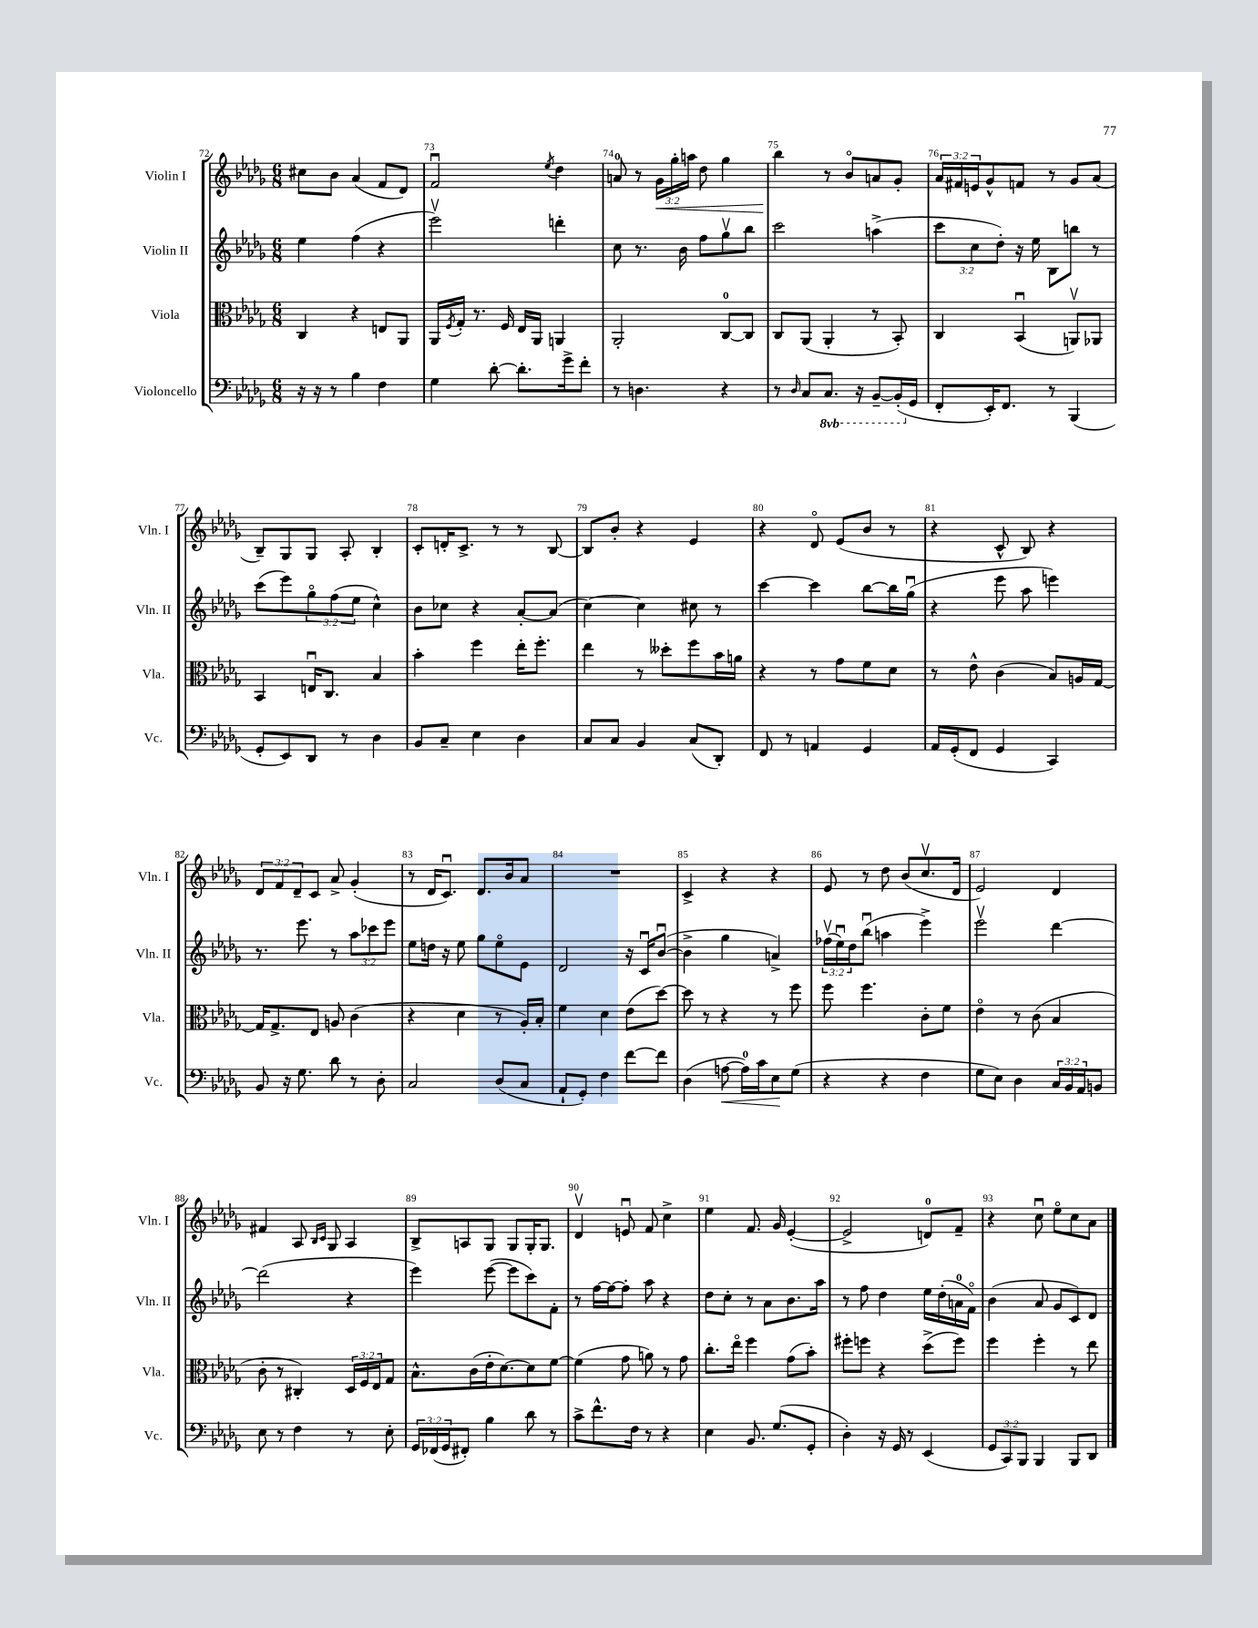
<<
\new StaffGroup <<
\new Staff = "s0" \with { instrumentName = "Violin I" shortInstrumentName = "Vln. I" } {
    \clef treble \key des \major \numericTimeSignature \time 6/8 \override Staff.TupletNumber.text = #tuplet-number::calc-fraction-text
    cis''8 bes'8 aes'4( f'8 des'8) |
    f'2\downbow \acciaccatura { ees''8 } des''4 |
    a'8-0 r8 \tuplet 3/2 { ges'16\< ges''16-. a''16 } des''8 ges''4 |
    bes''4\! r8 bes'8\flageolet a'8 ges'8-. |
    \tuplet 3/2 { aes'16 fis'16 e'16 } ges'8-^ f'8 r8 ges'8 aes'8( |
    bes8--) ges8 ges8 aes8-. bes4-. |
    c'8-. d'16-. c'8.-> r8 r8 bes8~ |
    bes8 bes'8-. r4 ees'4 |
    r4 des'8\flageolet ees'8( bes'8 r8 |
    r4 c'8-^ bes8) r4 |
    \tuplet 3/2 { des'8 f'8 des'8-- } c'8 aes'8-> ges'4-.( |
    r8 des'16 c'8.\downbow) des'8. bes'16 aes'8 |
    R2. |
    c'4-> r4 r4 |
    ees'8 r8 des''8 bes'8( c''8.\upbow des'16 |
    ees'2) des'4 |
    fis'4 aes8 \grace { bes16 c'16 } ges8 aes4 |
    bes8-> a8 ges8 ges8 ges16-. ges8. |
    des'4\upbow e'8\downbow f'8 c''4-> |
    ees''4 f'8. ges'16 ees'4~-.( |
    ees'2-> d'8-0) f'8-- |
    r4 c''8\downbow ees''8\flageolet c''8 aes'8 \bar "|." |
}
\new Staff = "s1" \with { instrumentName = "Violin II" shortInstrumentName = "Vln. II" } {
    \clef treble \key des \major \numericTimeSignature \time 6/8 \override Staff.TupletNumber.text = #tuplet-number::calc-fraction-text
    ees''4 f''4( r4 |
    ees'''2\upbow) d'''4-. |
    c''8 r8. bes'16 f''8 ges''8\upbow bes''8 |
    c'''2 a''4->( |
    \tuplet 3/2 { c'''8 c''8 des''8-.) } r16 ees''16 bes8 b''8 r8 |
    c'''8( ees'''8) \tuplet 3/2 { ges''8\flageolet f''8( ees''8 } c''4-^) |
    bes'8 ces''8 r4 aes'8~-. aes'8( |
    c''4~) c''4 cis''8 r8 |
    c'''4~ c'''4 bes''8~ bes''16 ges''16\downbow( |
    r4 ees'''8 aes''8 e'''4) |
    r8. ees'''8. r8 \tuplet 3/2 { aes''8 ces'''8 ees'''8 } |
    ees''8 d''16 r16 ees''8 ges''8 ees''8\flageolet ees'8 |
    des'2 r16 c'16\downbow bes'8~\downbow( |
    bes'4-> ges''4 a'4->) |
    \tuplet 3/2 { fes''16\upbow( ees''16\downbow) des''16 } bes''8\downbow( a''4 ees'''4->) |
    ees'''2\upbow des'''4~ |
    des'''2( r4 |
    ees'''4) ees'''8~( ees'''8 c'''8) f'8-. |
    r8 f''16~ f''16~ f''8-. aes''8 r4 |
    des''8 c''8-. r8 aes'8 bes'8. aes''16 |
    r8 f''8 des''4 ees''16 des''16-.( a'16-0 f'16\flageolet) |
    bes'4( aes'8 ges'8 c'8) des'8 \bar "|." |
}
\new Staff = "s2" \with { instrumentName = "Viola" shortInstrumentName = "Vla." } {
    \clef alto \key des \major \numericTimeSignature \time 6/8 \override Staff.TupletNumber.text = #tuplet-number::calc-fraction-text
    c4 r4 e8 aes,8 |
    aes,16 \acciaccatura { f8 } ges16-. r8. f16 ees16 aes,16 a,4 |
    aes,2-. c8-0~ c8 |
    c8 aes,8( aes,4-. r8 bes,8-.) |
    c4 bes,4\downbow( a,8\upbow) aes,8 |
    bes,4 e16\downbow c8. bes4 |
    bes'4-. f''4 ees''16-. f''8.-. |
    ees''4 r8 deses''8-. f''8 bes'16 a'16 |
    r4 r8 ges'8 f'8 des'8 |
    r8 ees'8-^ c'4( bes8) a16 ges16~ |
    ges16 ges8.-> ees8 a8 c'4( |
    r4 des'4 r8 aes16-.) bes16-. |
    f'4 des'4 ees'8( des''8~) |
    des''8 r8 r4 r8 f''8 |
    f''8 f''4. c'8-. f'8 |
    ees'4\flageolet r8 c'8( bes4 |
    c'8-. r8 cis4-.) \tuplet 3/2 { des16 f16 ees16 } ges8 |
    bes8.-^ c'16( ees'16-. des'8.~) des'8 f'8~ |
    f'4( ges'8 a'8) r8 ges'8 |
    c''8.-. ees''16\flageolet f''4 ges'8( bes'8-.) |
    fis''8-. f''8 r4 des''8->( f''8) |
    f''4 f''4-. r8 ees''8 \bar "|." |
}
\new Staff = "s3" \with { instrumentName = "Violoncello" shortInstrumentName = "Vc." } {
    \clef bass \key des \major \numericTimeSignature \time 6/8 \override Staff.TupletNumber.text = #tuplet-number::calc-fraction-text \set Staff.ottavationMarkups = #ottavation-simple-ordinals
    r16 r16 r8 bes4 f4 |
    ges4 des'8~-. des'8.-. ges'16-> f'8-. |
    r8 d4. r4 |
    r8 \grace { des16 } c8 \ottava #-1 c,8. r16 bes,,8~-- bes,,16-.( \ottava #0 ges,16 |
    f,8-. ees,16-.) f,8. r8 bes,,4( |
    ges,8-. ees,8) des,8 r8 des4 |
    bes,8 c8-- ees4 des4 |
    c8 c8 bes,4 c8( des,8-.) |
    f,8 r8 a,4 ges,4 |
    aes,16 ges,16-.( f,8 ges,4 c,4) |
    bes,8 r16 ges8. des'8 r8 des8-. |
    c2 des8( c8 |
    aes,8-! ges,8-.) f4 f'8~ f'8 |
    des4( a8~\< a16-0) c'16 ees8\! ges8( |
    r4 r4 f4 |
    ges8 ees8) des4 \tuplet 3/2 { c16 bes,16 aes,16 } b,8 |
    ees8 r8 f4 r8 ees8-. |
    \tuplet 3/2 { ges,16 fes,16( ges,16 } fis,8-.) bes4 des'8 r8 |
    c'8-> f'8.-^ f16 r8 r4 |
    ees4 bes,8. ges8.( ges,8-. |
    des4-.) r16 ges,16 r8 ees,4( |
    \tuplet 3/2 { ges,8 c,8) bes,,8 } bes,,4 bes,,8 des,8 \bar "|." |
}
>>
>>
\layout { \context { \Score currentBarNumber = #72 \override BarNumber.break-visibility = ##(#f #t #t) barNumberVisibility = #all-bar-numbers-visible } }
